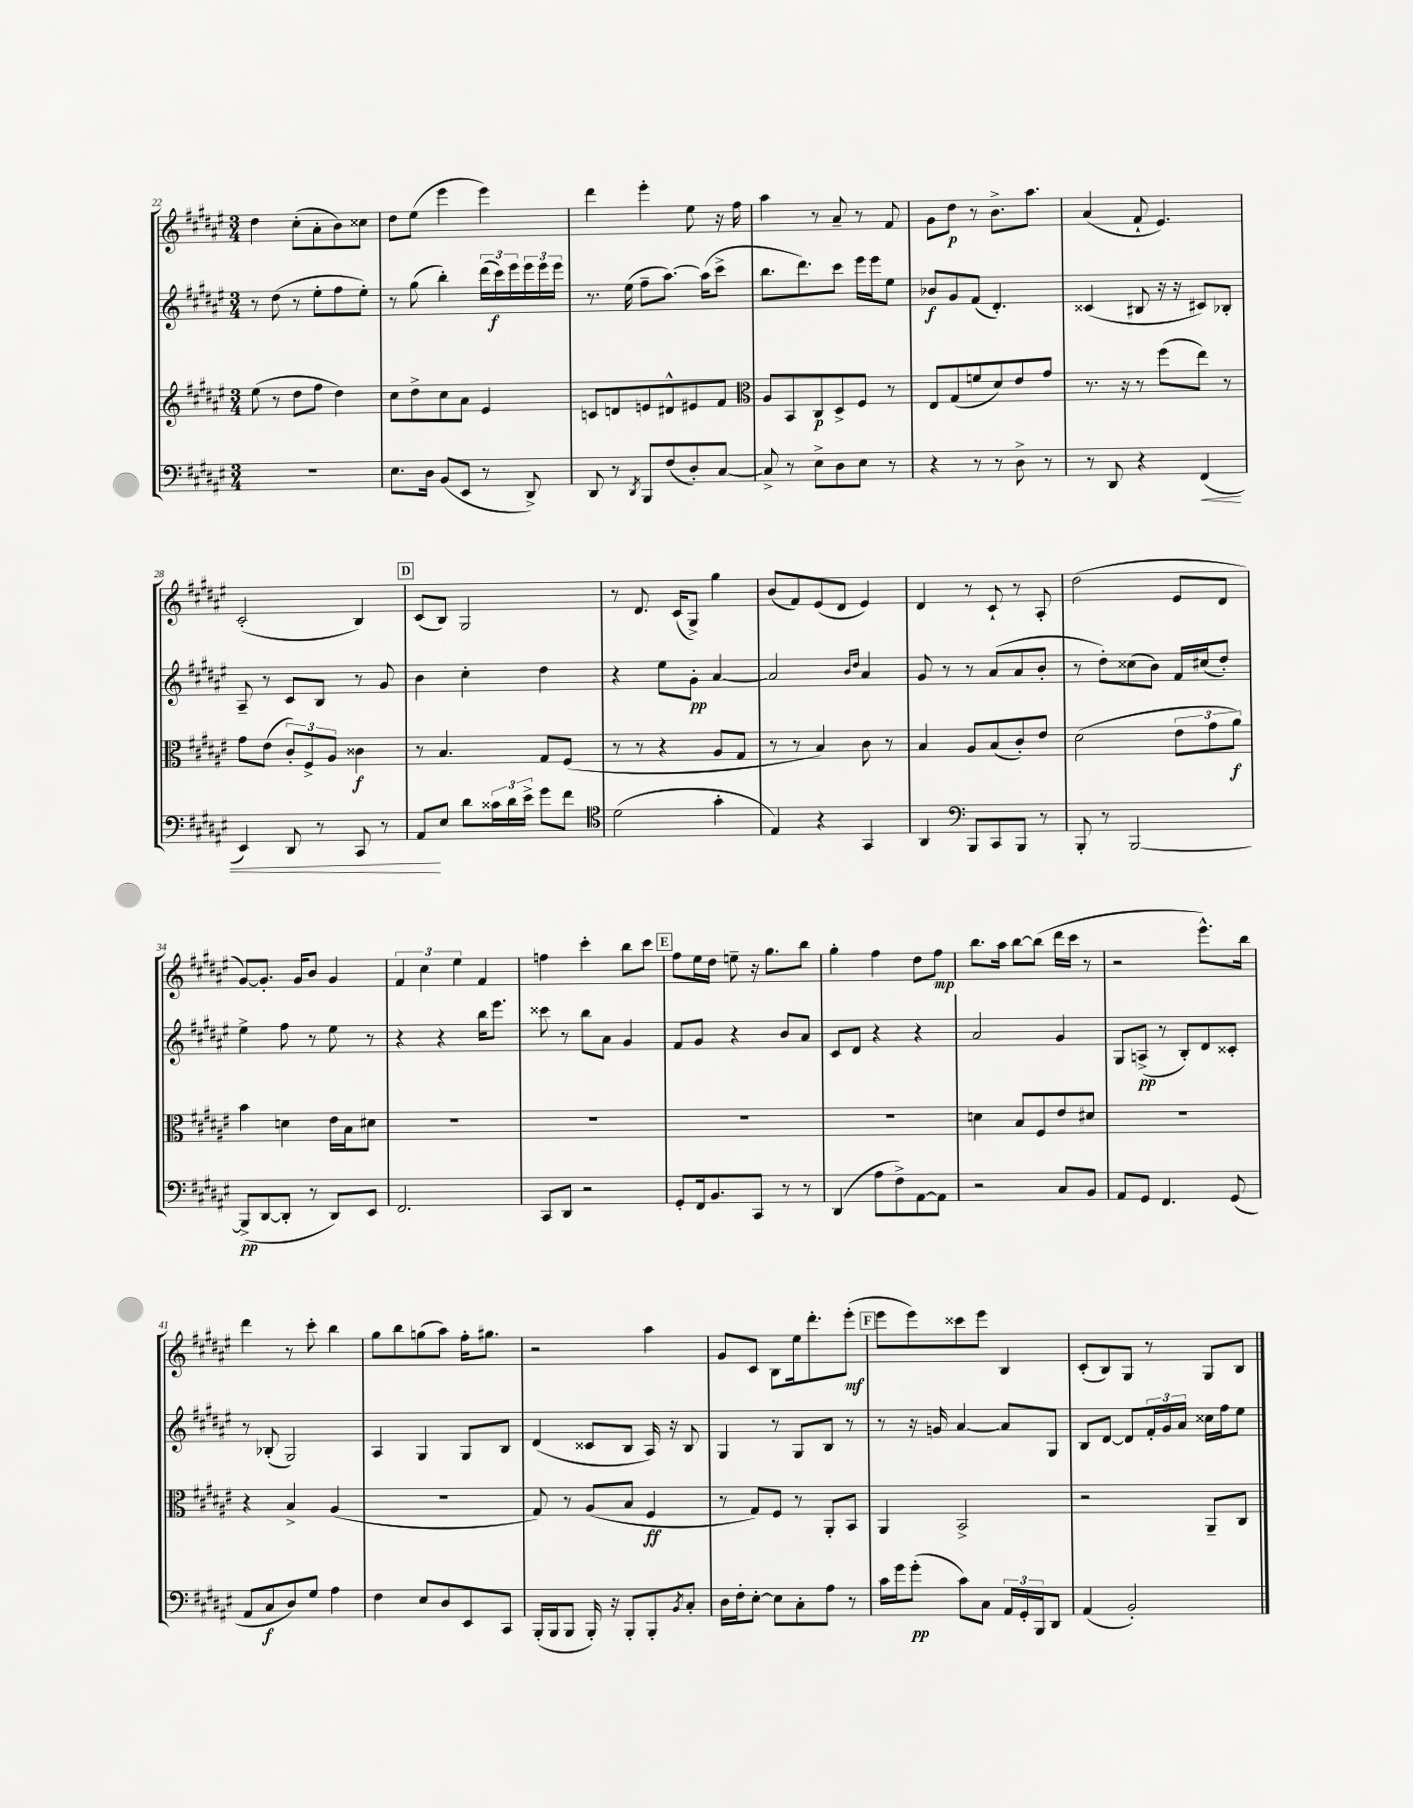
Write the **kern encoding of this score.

**kern	**dynam	**kern	**dynam	**kern	**dynam	**kern	**dynam
*part4	*part4	*part3	*part3	*part2	*part2	*part1	*part1
*staff4	*staff4	*staff3	*staff3	*staff2	*staff2	*staff1	*staff1
*clefF4	*	*clefG2	*	*clefG2	*	*clefG2	*
*k[f#c#g#d#a#e#]	*	*k[f#c#g#d#a#e#]	*	*k[f#c#g#d#a#e#]	*	*k[f#c#g#d#a#e#]	*
*M3/4	*	*M3/4	*	*M3/4	*	*M3/4	*
=22	=22	=22	=22	=22	=22	=22	=22
2.r	.	(8ee#\	.	8r	.	4dd#\	.
.	.	8r	.	(8dd#\	.	.	.
.	.	8dd#\L	.	8r	.	(8cc#'\L	.
.	.	8ff#\J	.	8ee#'\L	.	8a#'\	.
.	.	4dd#\)	.	8ff#\	.	8b\)	.
.	.	.	.	8ee#'\J)	.	8cc##X\J	.
=23	=23	=23	=23	=23	=23	=23	=23
8.E#\L	.	8cc#\L	.	8r	.	8dd#\L	.
.	.	8dd#^\	.	(8gg#\	.	(8ee#\J	.
16D#\Jk	.	.	.	.	.	.	.
(8BB/L	.	8cc#\	.	4bb'\)	.	4eee#\	.
8EE#/J	.	8a#\J	.	.	.	.	.
8r	.	4e#/	.	(24ddd#\LL	.	4eee#\)	.
.	.	.	.	24ccc#\)	f	.	.
.	.	.	.	24eee#\	.	.	.
8DD#^/)	.	.	.	24eee#\	.	.	.
.	.	.	.	24eee#\	.	.	.
.	.	.	.	24eee#\JJ	.	.	.
=24	=24	=24	=24	=24	=24	=24	=24
8DD#/	.	8cn/L	.	8.r	.	4ddd#\	.
8r	.	8dn/	.	.	.	.	.
.	.	.	.	(16ee#\	.	.	.
8qDD#/	.	.	.	.	.	.	.
8BBB/L	.	8en/	.	8ff#~\L	.	4eee#'\	.
(8F#/	.	8d#X^^/	.	[8.aa#\J)	.	.	.
8D#'/)	.	8e#X/	.	.	.	8ee#\	.
.	.	.	.	(16aa#\KL]	.	.	.
[8C#/J	.	8f#/J	.	8ccc#^\J	.	16r	.
.	.	.	.	.	.	16ff#\	.
=25	=25	=25	=25	=25	=25	=25	=25
*	*	*clefC3	*	*	*	*	*
8C#^/]	.	8A#/L	.	8.bb\L	.	4aa#\	.
8r	.	8BB/	.	.	.	.	.
.	.	.	.	8.ddd#\)	.	.	.
8E#^\L	.	8C#/	p	.	.	8r	.
8D#\	.	8D#^/	.	8ccc#\J	.	8a#~/	.
8E#\J	.	8F#/J	.	16eee#\LL	.	8r	.
.	.	.	.	16eee#\J	.	.	.
8r	.	8r	.	8ee#\J	.	8f#/	.
=26	=26	=26	=26	=26	=26	=26	=26
4r	.	8E#/L	.	8b-X/L	f	8g#\L	.
.	.	(8G#/	.	8g#/	.	8dd#\J	p
8r	.	8fn/	.	(8f#/J	.	8r	.
8r	.	8d#/)	.	4.d#'/)	.	8.b^\L	.
8D#^\	.	8e#/	.	.	.	.	.
.	.	.	.	.	.	8.aa#\J	.
8r	.	8g#/J	.	.	.	.	.
=27	=27	=27	=27	=27	=27	=27	=27
8r	.	8.r	.	(4c##X/	.	(4a#/	.
8DD#/	.	.	.	.	.	.	.
.	.	16r	.	.	.	.	.
4r	.	8r	.	8B#X/	.	8f#`/	.
.	.	(8ff#\L	.	16r	.	4.e#/)	.
.	.	.	.	16r	.	.	.
!	!LO:HP:b	!	!	!	!	!	!
(4FF#/	<	8ee#\J)	.	8c#X/L)	.	.	.
.	.	8r	.	8B-X'/J	.	.	.
!!LO:LB:g=z
=28	=28	=28	=28	=28	=28	=28	=28
4EE#/)	.	8g#\L	.	8A#~/	.	(2c#'/	.
.	.	(8e#\J	.	8r	.	.	.
8DD#/	.	12c#'/L)	.	8c#/L	.	.	.
.	.	12F#^/	.	.	.	.	.
8r	.	.	.	8B/J	.	.	.
.	.	12A#/J	.	.	.	.	.
8CC#/	.	4c##X\	f	8r	.	4B/)	.
8r	.	.	.	8g#/	.	.	.
!!LO:REH:place=s1:t=D
=29	=29	=29	=29	=29	=29	=29	=29
8AA#/L	.	8r	.	4b\	.	(8c#/L	.
8E#/J	[	4.B/	.	.	.	8B/J)	.
8d#\L	.	.	.	4cc#'\	.	2G#/	.
24c##X\L	.	.	.	.	.	.	.
24d#\	.	.	.	.	.	.	.
24e#^\JJ	.	.	.	.	.	.	.
8g#\L	.	8G#/L	.	4dd#\	.	.	.
8f#\J	.	(8F#/J	.	.	.	.	.
=30	=30	=30	=30	=30	=30	=30	=30
*clefC4	*	*	*	*	*	*	*
(2d#\	.	8r	.	4r	.	8r	.
.	.	8r	.	.	.	8.d#/	.
.	.	4r	.	8ee#\L	.	.	.
.	.	.	.	.	.	(16c#/KL	.
.	.	.	.	8g#'\J	pp	8G#^/J)	.
4g#'\	.	8A#/L	.	[4a#/	.	4gg#\	.
.	.	8G#/J	.	.	.	.	.
=31	=31	=31	=31	=31	=31	=31	=31
4E#/)	.	8r	.	2a#/]	.	(8b/L	.
.	.	8r	.	.	.	8f#/)	.
4r	.	4B/)	.	.	.	(8e#/	.
.	.	.	.	.	.	8d#/J	.
.	.	.	.	16qqb/LL	.	.	.
.	.	.	.	16qqdd#/JJ	.	.	.
4GG#/	.	8c#\	.	4a#/	.	4e#/)	.
.	.	8r	.	.	.	.	.
=32	=32	=32	=32	=32	=32	=32	=32
4AA#/	.	4B/	.	8g#/	.	4d#/	.
.	.	.	.	8r	.	.	.
*clefF4	*	*	*	*	*	*	*
8BBB/L	.	8A#/L	.	8r	.	8r	.
8CC#/	.	(8B/	.	(8a#/L	.	8c#`/	.
8BBB/J	.	8c#'/)	.	8a#/	.	8r	.
8r	.	8e#/J	.	8b'/J	.	8A#'/	.
=33	=33	=33	=33	=33	=33	=33	=33
8BBB'/	.	(2d#\	.	8r	.	(2dd#\	.
8r	.	.	.	8dd#'\L)	.	.	.
[2BBB/	.	.	.	(8cc##X\	.	.	.
.	.	.	.	8b\J)	.	.	.
.	.	12e#\L	.	16f#/LL	.	8e#/L	.
.	.	.	.	(16cc#X/J	.	.	.
.	.	12g#\	.	.	.	.	.
.	.	.	.	8dd#'/J)	.	8d#/J	.
.	.	12a#\J)	f	.	.	.	.
!!LO:LB:g=z
=34	=34	=34	=34	=34	=34	=34	=34
(8BBB^/L]	pp	4b\	.	4ee#^\	.	[8g#/L)	.
[8DD#/	.	.	.	.	.	8.g#'/J]	.
8DD#'/J]	.	4dn\	.	8ff#\	.	.	.
.	.	.	.	.	.	16g#/KL	.
8r	.	.	.	8r	.	8b/J	.
8DD#/L)	.	16e#\LL	.	8ee#\	.	4g#/	.
.	.	16B\J	.	.	.	.	.
8EE#/J	.	8d#X\J	.	8r	.	.	.
=35	=35	=35	=35	=35	=35	=35	=35
2.FF#/	.	2.r	.	4r	.	6f#/	.
.	.	.	.	.	.	6cc#\	.
.	.	.	.	4r	.	.	.
.	.	.	.	.	.	6ee#\	.
.	.	.	.	16bb\KL	.	4f#/	.
.	.	.	.	8.eee#\J	.	.	.
=36	=36	=36	=36	=36	=36	=36	=36
8CC#/L	.	2.r	.	8ccc##X\	.	4ffn\	.
8DD#/J	.	.	.	8r	.	.	.
2r	.	.	.	8bb\L	.	4ccc#'\	.
.	.	.	.	8a#\J	.	.	.
.	.	.	.	4g#/	.	8bb\L	.
.	.	.	.	.	.	8ccc#\J	.
!!LO:REH:place=s1:t=E
=37	=37	=37	=37	=37	=37	=37	=37
8GG#'/L	.	2.r	.	8f#/L	.	8ff#\L	.
16FF#/k	.	.	.	8g#/J	.	16ee#\L	.
8.BB/	.	.	.	.	.	16dd#\JJ	.
.	.	.	.	4r	.	8een~\	.
8CC#/J	.	.	.	.	.	16r	.
.	.	.	.	.	.	8.gg#\L	.
8r	.	.	.	8b/L	.	.	.
8r	.	.	.	8a#/J	.	8bb\J	.
=38	=38	=38	=38	=38	=38	=38	=38
(4DD#/	.	2.r	.	8c#/L	.	4gg#'\	.
.	.	.	.	8d#/J	.	.	.
8A#\L	.	.	.	4r	.	4ff#\	.
8F#^\)	.	.	.	.	.	.	.
[8AA#\	.	.	.	4r	.	8dd#\L	.
8AA#\J]	.	.	.	.	.	8ff#\J	mp
=39	=39	=39	=39	=39	=39	=39	=39
2r	.	4dn\	.	2a#/	.	8.bb\L	.
.	.	.	.	.	.	16aa#\Jk	.
.	.	8B/L	.	.	.	[8bb\L	.
.	.	8F#/	.	.	.	(8bb\J]	.
8C#/L	.	8e#/	.	4g#/	.	16ddd#\LL	.
.	.	.	.	.	.	16ccc#\JJ	.
8BB/J	.	8d#X/J	.	.	.	8r	.
=40	=40	=40	=40	=40	=40	=40	=40
8AA#/L	.	2.r	.	8G#/L	.	2r	.
8GG#/J	.	.	.	(8An^/J	pp	.	.
4.FF#/	.	.	.	8r	.	.	.
.	.	.	.	8B'/L)	.	.	.
.	.	.	.	8d#/	.	8.eee#^^\L)	.
(8GG#/	.	.	.	8c##X'/J	.	.	.
.	.	.	.	.	.	16bb\Jk	.
!!LO:LB:g=z
=41	=41	=41	=41	=41	=41	=41	=41
8AA#/L	.	4r	.	8r	.	4ddd#\	.
8C#/	f	.	.	(8B-X'/	.	.	.
8D#/)	.	4B^/	.	2G#/)	.	8r	.
8G#/J	.	.	.	.	.	8ccc#'\	.
4A#\	.	(4A#/	.	.	.	4bb\	.
=42	=42	=42	=42	=42	=42	=42	=42
4F#\	.	2.r	.	4A#/	.	8gg#\L	.
.	.	.	.	.	.	8bb\	.
8E#/L	.	.	.	4G#/	.	(8ggn\	.
8D#/	.	.	.	.	.	8aa#\J)	.
8EE#/	.	.	.	8G#/L	.	16ff#'\KL	.
.	.	.	.	.	.	8.gg#X\J	.
8CC#/J	.	.	.	8B/J	.	.	.
=43	=43	=43	=43	=43	=43	=43	=43
(16BBB'/LL	.	8G#/)	.	(4d#/	.	2r	.
16BBB/J	.	.	.	.	.	.	.
8BBB/J	.	8r	.	.	.	.	.
16BBB'/)	.	(8A#/L	.	8c##X/L	.	.	.
16r	.	.	.	.	.	.	.
8BBB'/L	.	8B/J	.	8B/J	.	.	.
8BBB'/	.	4F#/	ff	16A#/)	.	4aa#\	.
.	.	.	.	16r	.	.	.
8qBB/	.	.	.	.	.	.	.
8C#'/J	.	.	.	8B/	.	.	.
=44	=44	=44	=44	=44	=44	=44	=44
16D#\LL	.	8r	.	4G#/	.	8g#/L	.
16F#'\J	.	.	.	.	.	.	.
[8E#'\J	.	8G#/L)	.	.	.	8c#/J	.
8E#\L]	.	8F#/J	.	8r	.	8B\L	.
8C#'\	.	8r	.	8G#/L	.	16ee#\k	.
.	.	.	.	.	.	8.ddd#'\	.
8A#\J	.	8AA#'/L	.	8B/J	.	.	.
8r	.	8BB/J	.	8r	.	(8eee#'\J	mf
!!LO:REH:place=s1:t=F
=45	=45	=45	=45	=45	=45	=45	=45
16c#\LL	.	4AA#/	.	8r	.	8eee#\L	.
16g#\J	.	.	.	.	.	.	.
(8g#'\J	pp	.	.	16r	.	8eee#\)	.
.	.	.	.	16gn/	.	.	.
8c#\L)	.	2BB^/	.	[4a#/	.	8ccc##X\	.
8C#\J	.	.	.	.	.	8eee#\J	.
24AA#/LL	.	.	.	8a#/L]	.	4B/	.
24GG#'/	.	.	.	.	.	.	.
24BBB/J	.	.	.	.	.	.	.
8DD#/J	.	.	.	8G#/J	.	.	.
=46	=46	=46	=46	=46	=46	=46	=46
(4AA#/	.	2r	.	8B/L	.	(8c#'/L	.
.	.	.	.	[8d#/J	.	8B/)	.
2BB'/)	.	.	.	8d#/L]	.	8G#/J	.
.	.	.	.	24f#'/L	.	8r	.
.	.	.	.	24g#/	.	.	.
.	.	.	.	24a#/JJ	.	.	.
.	.	8AA#~/L	.	16cc##X\LL	.	8G#/L	.
.	.	.	.	16ff#\J	.	.	.
.	.	8C#/J	.	8ee#\J	.	8B/J	.
==	==	==	==	==	==	==	==
*-	*-	*-	*-	*-	*-	*-	*-
